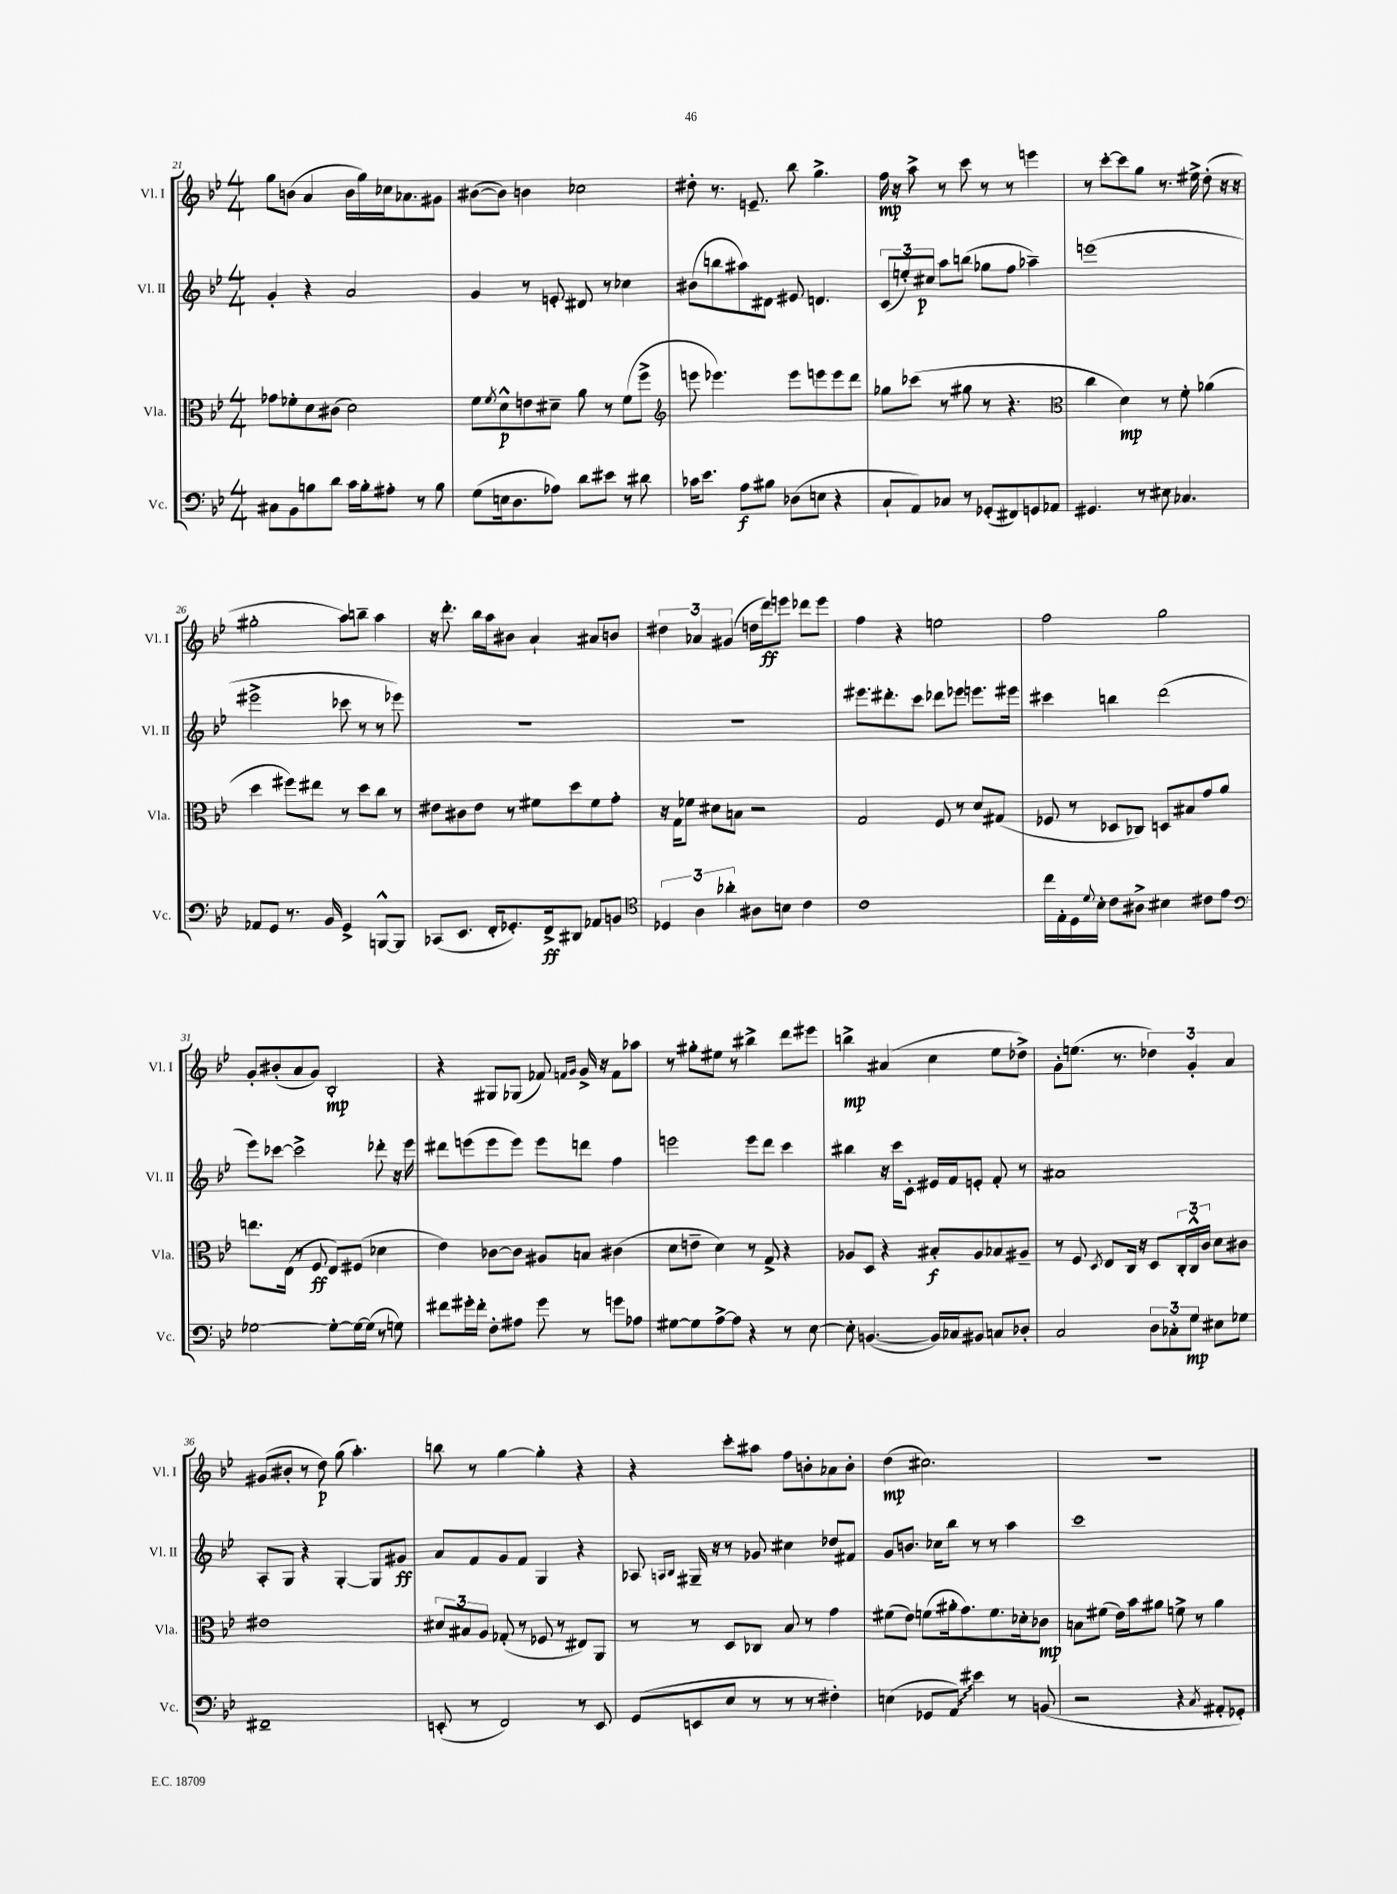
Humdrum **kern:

**kern	**kern	**kern	**kern
*staff4	*staff3	*staff2	*staff1
*clefF4	*clefC3	*clefG2	*clefG2
*k[b-e-]	*k[b-e-]	*k[b-e-]	*k[b-e-]
*M4/4	*M4/4	*M4/4	*M4/4
8C#\L	8g-\L	4g'/	8gg\L
8BB-\	8f-'\	.	(8b\J
8B\	8d\	4r	4a/
8d\J	(8c#\J	.	.
16c\LL	2d\)	2a/	16b\LL
16B'\J	.	.	16gg\)
8A#'\J	.	.	16cc-\J
.	.	.	8.a-\
8r	.	.	.
8B\	.	.	8g#\J
=	=	=	=
(8G\L	8f\L	4g/	([8b#\L
.	8qf/	.	.
16E\k	8d^^\	.	8b#\]J)
8.D\	.	.	.
.	8e\	8r	4b\
8A-\J)	8d#~\J	8e'/	.
8d\L	8a\	8d#/	2cc-\
8e#\J	8r	8r	.
8r	(8f\L	4cc-\	.
8d#\	8ff^\J	.	.
=	=	=	=
*	*clefG2	*	*
16c-\LK	8eee\	(8b#\L	8dd#'\
8.e-\J	.	.	.
.	4.eee-\)	8bb\	8.r
8A\L	.	8aa#\)	.
.	.	.	8.e~/
8B#\J	.	8d#\J	.
(8D-\L	8eee-\L	8e#/	8bb-\
8E\J	8eee\	4.d/	4.gg^\
4r	8eee\	.	.
.	8ddd\J	.	.
=	=	=	=
8C`/L	8gg-\L	(12c/L	16ff\
.	.	.	16r
.	.	12ee'/)	.
8AA/)	(8ccc-\J	.	8aa^\
.	.	12cc#/J	.
8C-/J	8r	8aa\L	8r
8r	8gg#\	(8bb\J	8ccc\
(8GG-'/L	8r	8gg-\L	8r
8FF#/)	4.r	8ff\J	8r
8GG/	.	4aa-~\)	4eee\
8AA-/J	.	.	.
=	=	=	=
*	*clefC3	*	*
4.GG#/	4cc\	(1eee	8r
.	.	.	[8ccc'\L
.	4d\)	.	8ccc\]
8r	.	.	8gg\J
8E#\	8r	.	8.r
4.C-/	8f'\	.	.
.	.	.	16ee#^\
.	(4a-\	.	(8dd'\
.	.	.	16r
.	.	.	16r
=	=	=	=
8AA-/L	4dd\	2eee#^\	2gg#'\
8GG/J	.	.	.
8.r	8ff#\L)	.	.
.	8ee#\J	.	.
16BB-/	.	.	.
4GG^/	8r	8ccc-\	8aa\L)
.	8dd\L	8r	8bb~\J
[8BBB^^/L	8cc\J	8r	4aa\
8BBB/]J	8r	8eee-\)	.
=	=	=	=
(8CC-/L	8e#\L	1r	16r
.	.	.	8.ddd'\
8.EE-/J	8c#\	.	.
.	8e#\J	.	16bb-\LL
16FF'/LK	.	.	16aa\J
8.GG-'/)	8r	.	8b#\J
.	8f#\L	.	4a`/
16FF^/k	.	.	.
8DD#/J	8dd\	.	.
8AA-/L	8f#\	.	8a#/L
8BB/J	8g'\J	.	8b/J
=	=	=	=
*clefC4	*	*	*
6D-/	16r	1r	6dd#\
.	16G\LK	.	.
.	8f-\J	.	.
6A\	.	.	6a-/
.	8d#\L	.	.
6a-'\	.	.	(6g#/
.	8B\J	.	.
8A#\L	2r	.	16dd\LL
.	.	.	16ddd\J)
8B\J	.	.	8eee\J
4c\	.	.	8ddd-\L
.	.	.	8eee\J
=	=	=	=
1c	2G/	8.eee#\L	4ff\
.	.	8.ddd#'\	.
.	.	.	4r
.	.	8ccc\J	.
.	8F/	8ddd-\L	2ee\
.	8r	8eee-\J	.
.	8d/L	8.eee\L	.
.	(8G#/J	.	.
.	.	16eee#\Jk	.
=	=	=	=
16cc\LL	8F-/	4ccc#\	2ff\
16E-'\	.	.	.
16D\	8r	.	.
8qqd/	.	.	.
16B-'\JJ	.	.	.
8c\L	8D-/L	4bb\	.
8A#^\J	8C-/J)	.	.
4B#\	8D/L	(2ddd\	2gg\
.	8B#/	.	.
8c#\L	8g/	.	.
8e-\J	8a/J	.	.
=	=	=	=
*clefF4	*	*	*
[2G-\	8.ee\L	8eee-\L)	8g'/L
.	.	[8ccc-\J	(8b#'/
.	(16E-\Jk	.	.
.	8r	2ccc-^\]	8a/
.	8F/	.	8g/J)
8G-'\_L	8E-/L)	.	2B-'/
16G-\_L	(8F#/J	.	.
(16G-\]JJ	.	.	.
8r	4d-\	8ddd-'\	.
8G\)	.	16r	.
.	.	16eee-\	.
=	=	=	=
8f#\L	4e-\)	8ddd#\L	4r
16g#'\L	.	(8eee\	.
16f#'\JJ	.	.	.
8F'\L	[8c-\L	8eee\	8G#/L
8A#\J	8c-\]J	8eee\J)	(8G-/J
8g#\	8A#/L	8eee\L	8f-/)
.	.	.	16qqf/LL
.	.	.	16qqg/JJ
8r	8B/J	8ddd\J	16g^/
.	.	.	16r
8g\L	(4c#\	4ff\	8f\L
8A-\J	.	.	8aa-\J
=	=	=	=
[8G#\L	8d\L	2eee\	8r
8G#\]	8e~\J	.	8gg#'\L
[8A^\	4d\)	.	8ee#\J
8A\]J	.	.	8r
4r	8r	8eee\L	4bb#^\
.	8G^/	8ddd\J	.
8r	4r	4ccc\	8ddd\L
[8E-\	.	.	8eee#\J
=	=	=	=
8E-'\]	8A-/L	4bb#\	4bb^\
([4.BB/	8D/J	.	.
.	4r	16r	(4a#/
.	.	16ccc\LK	.
.	.	8c'\J	.
16BB/]LL)	8B#'/L	16e#/LL	4cc\
16C-/J	.	16f/J	.
8BB#/J	8A-/	8e'/J	.
8C/L	8B-/	8f'/	8ee-\L
8D-'/J	8A#~/J	8r	8dd-^\J)
=	=	=	=
2C/	8r	1a#	8g'\L
.	8F/	.	(8.ee\J
.	8qD/	.	.
.	8E-/L	.	.
.	.	.	8.r
.	16C/Jk	.	.
.	16r	.	.
12D\L	8D/L	.	6dd-\)
12C-'\	.	.	.
.	24C'/L	.	.
12G\J	24C^^/	.	6g'/
.	24c/JJ	.	.
8E#\L	8d\L	.	.
.	.	.	6a/
8G-\J	8c#\J	.	.
=	=	=	=
1FF#~	1e#	8A'/L	(8g#/L
.	.	8G/J	8b#'/J
.	.	4r	8r
.	.	.	8dd\)
.	.	[4G'/	(8gg\
.	.	.	4.aa'\)
.	.	8G/]L	.
.	.	8g#/J	.
=	=	=	=
(8EE'/	12d#/L	8a/L	8bb\
.	12B#/	.	.
8r	.	8f/	8r
.	12A/J	.	.
2FF/)	(8G-'/	8g/	[4gg\
.	8r	8f/J	.
.	8F-/	4G/	4gg'\]
.	8r	.	.
8r	8E#/L)	4r	4r
8EE/	8AA/J	.	.
=	=	=	=
(8GG/L	8r	8A-/	4r
.	.	16qqA/LL	.
.	.	16qqB-/JJ	.
8EE/	8r	16G#~/	.
.	.	16r	.
8E-/J	8D/L	8r	8ccc'\L
8r	8C-/J	8g-/	8aa#\J
8r	8B-/	4cc#\	8ff\L
8r	8r	.	8b'\
4F#'\)	4g\	8dd-/L	8a-\
.	.	8f#/J	8b'\J
=	=	=	=
(4E\	(8f#\L	8g/L	(4dd\
.	8e-\J)	8.b/J	.
8GG-/L	(8f\L	.	2.cc#\)
.	.	16cc-\LK	.
8AA/J)	16a#'\k	8bb-\J	.
.	8.g\)	.	.
4e#\	.	8r	.
.	8.f\	8r	.
8r	.	4aa\	.
.	16d-'\k	.	.
(8BB/	8c-\J	.	.
=	=	=	=
2r	8B\L	1ccc	1r
.	(8f#\J	.	.
.	16e-\LL)	.	.
.	16b-\J	.	.
.	8a#\J	.	.
4r	8f^\	.	.
.	8r	.	.
8qC/	.	.	.
8AA#'/L	4a#\	.	.
8GG-'/J)	.	.	.
==	==	==	==
*-	*-	*-	*-
